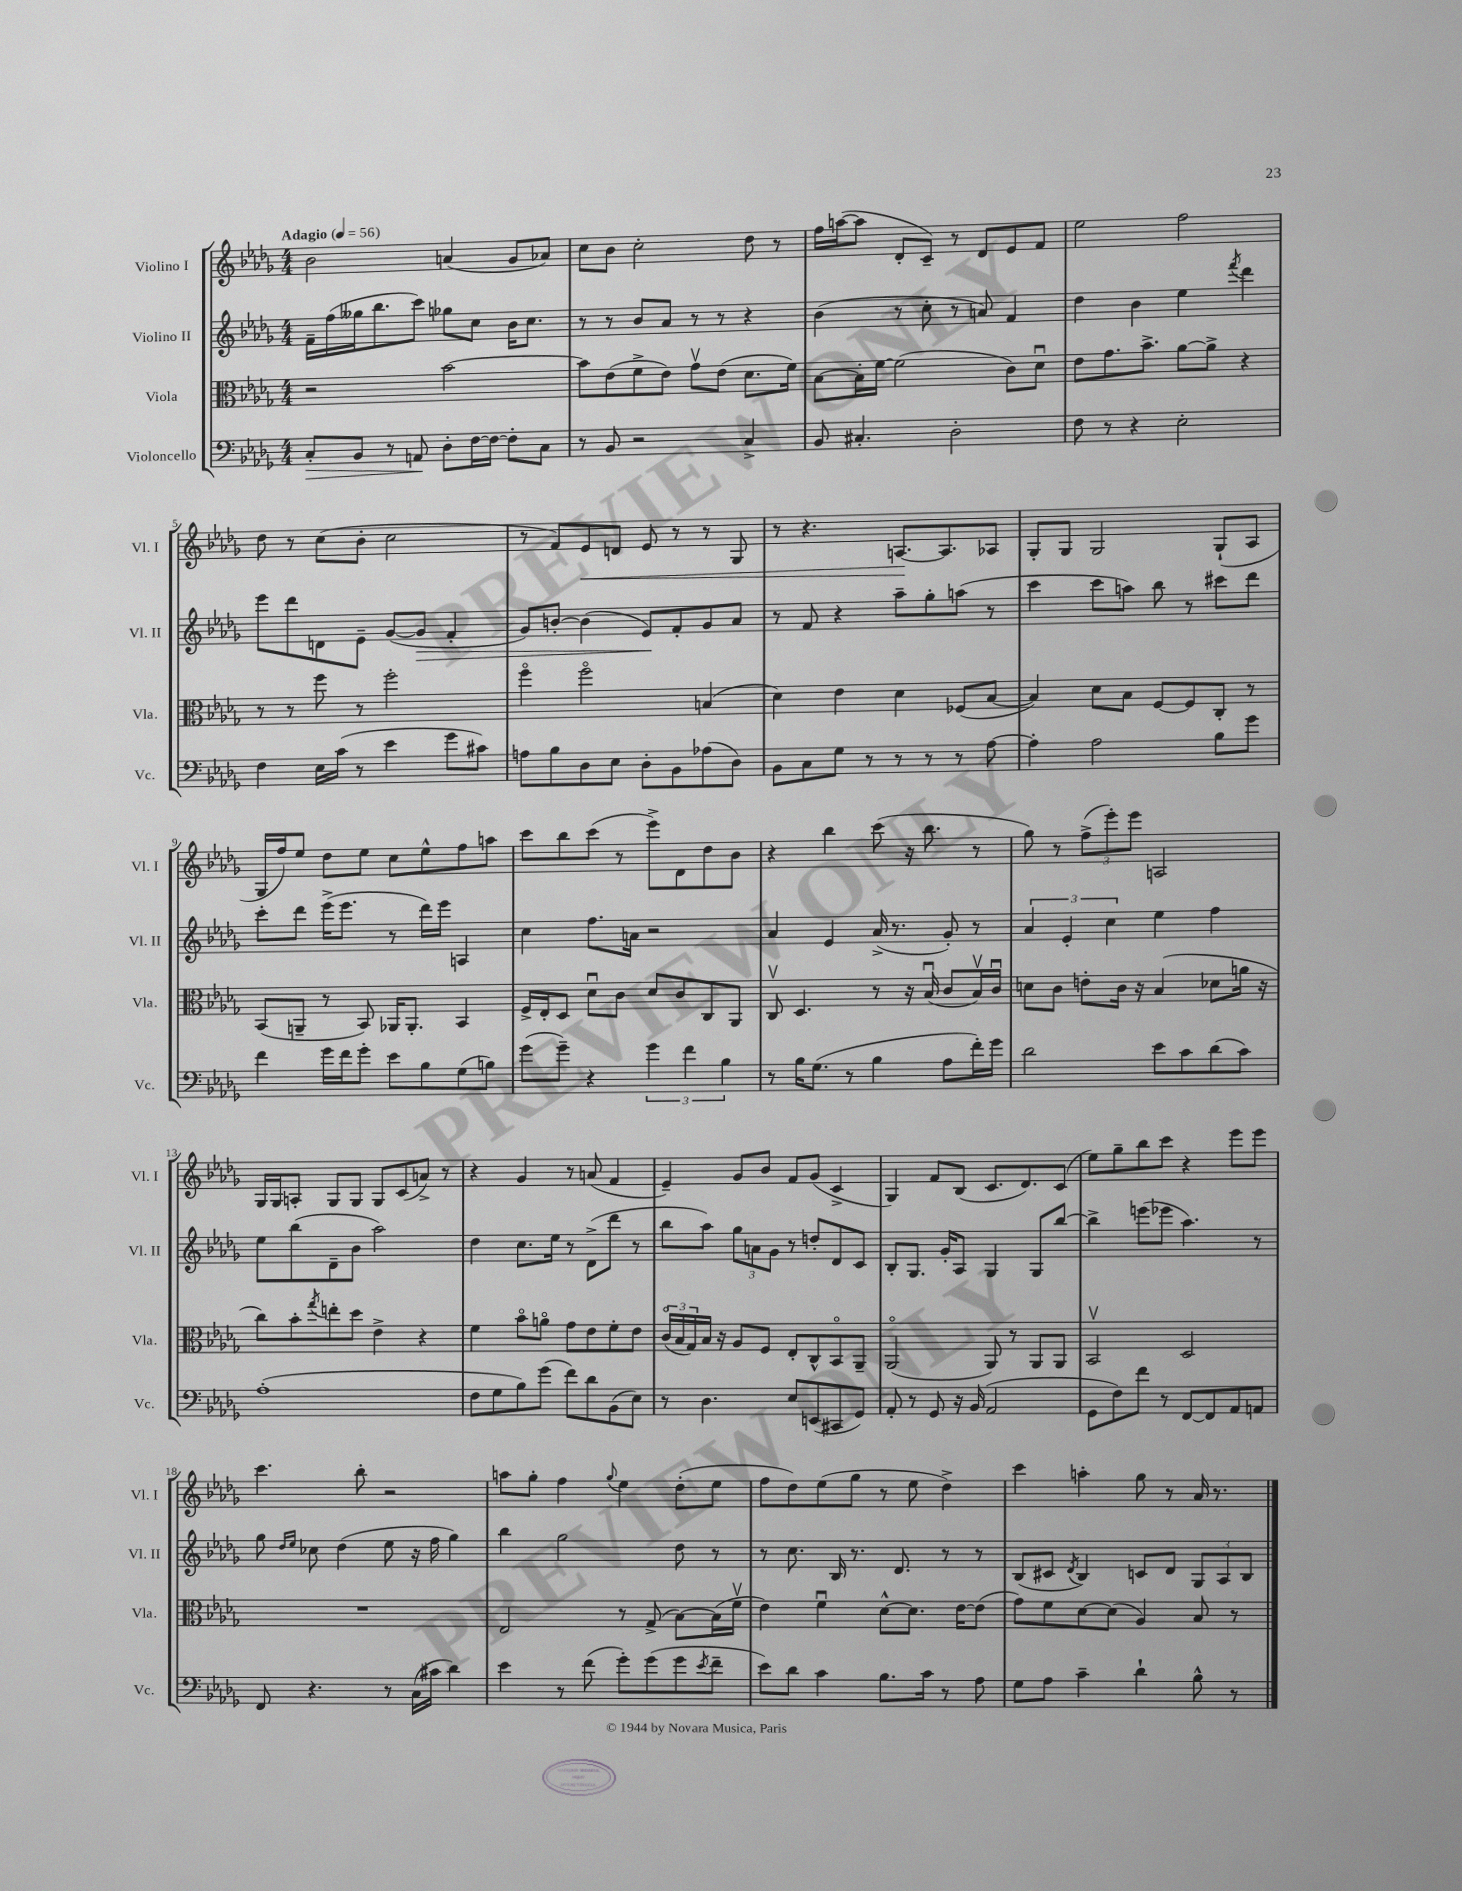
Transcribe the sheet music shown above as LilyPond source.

<<
\new StaffGroup <<
\new Staff = "s0" \with { instrumentName = "Violino I" shortInstrumentName = "Vl. I" } {
    \clef treble \key des \major \numericTimeSignature \time 4/4 \tempo "Adagio" 4 = 56
    bes'2 a'4( ges'8 aes'8) |
    c''8 bes'8 c''2-. des''8 r8 |
    f''16 a''16~( a''8 des'8-. c'8--) r8 des'8 ees'8 f'8 |
    ees''2 f''2 |
    des''8 r8 c''8( bes'8-. c''2 |
    r8 f'8) ees'8\< d'8 ees'8 r8 r8 ges8 |
    r8 r4. a8.~\! a8. aes8 |
    ges8-. ges8 ges2 ges8-!( aes8 |
    ges16 f''16) ees''8 des''8 ees''8 c''8 ees''8-^ f''8 a''8 |
    c'''8 bes''8 c'''8( r8 ees'''8->) des'8 des''8 bes'8 |
    r4 bes''4 c'''8( r16 bes''8. r8 |
    ges''8) r8 \tuplet 3/2 { f''8->( ees'''8-.) ees'''8 } a2 |
    ges16 ges16 a8-. ges8 ges8 ges8 c'8( a'8->) r8 |
    r4 ges'4 r8 a'8( f'4 |
    ees'4--) ges'8 bes'8 f'8 ges'8( c'4-> |
    ges4) f'8 bes8( c'8. des'8.) c'8( |
    ees''8) ges''8-- bes''8 c'''8 r4 ees'''8 ees'''8 |
    c'''4. bes''8-. r2 |
    a''8 ges''8-. f''4 \appoggiatura { ges''8 } ees''4 des''8-.( ees''8 |
    f''8 des''8) ees''8( ges''8 r8 ees''8 des''4->) |
    c'''4 a''4-. ges''8 r8 aes'16 r8. \bar "|." |
}
\new Staff = "s1" \with { instrumentName = "Violino II" shortInstrumentName = "Vl. II" } {
    \clef treble \key des \major \numericTimeSignature \time 4/4
    f'16-- f''16( geses''16 bes''8. c'''8) ges''8 c''8 bes'16 c''8. |
    r8 r8 bes'8 aes'8 r8 r8 r4 |
    bes'4( r8 c''8-. r8 a'8) f'4 |
    des''4 bes'4 ees''4 \acciaccatura { f'''8 } des'''4 |
    ees'''8 des'''8 d'8 ees'8-- ges'8~( ges'8\> f'4-. |
    ges'8) b'8~-. b'4( ees'8\!) f'8-. ges'8 aes'8 |
    r8 f'8 r4 aes''8-- ges''8-. a''8( r8 |
    c'''4 c'''8 a''8) bes''8 r8 cis'''8 des'''8 |
    c'''8-. des'''8 ees'''16->( ees'''8. r8 des'''16) ees'''16 a4 |
    c''4 f''8. a'16 r2 |
    aes'4 ees'4 aes'16->( r8. ges'8-.) r8 |
    \tuplet 3/2 { aes'4 ees'4-. c''4 } ees''4 f''4 |
    ees''8 bes''8( des'8-- bes'8 aes''2) |
    des''4 c''8. ees''16 r8 des'8->( des'''8 r8 |
    bes''8 aes''8) \tuplet 3/2 { ges''8 a'8 ges'8 } r8 d''8-. des'8 c'8 |
    bes8-. ges8. ges'16-. aes8 ges4 ges8 bes''8~ |
    bes''4-> e'''8( ees'''8 aes''4.) r8 |
    ges''8 \grace { des''16 ees''16 } ces''8 des''4( ees''8 r16 f''16 ges''4) |
    bes''4 ges''2 des''8 r8 |
    r8 c''8. bes16 r8. des'8. r8 r8 |
    bes8( cis'8 \acciaccatura { des'8 } bes4) c'8 des'8 \tuplet 3/2 { ges8 aes8 bes8 } \bar "|." |
}
\new Staff = "s2" \with { instrumentName = "Viola" shortInstrumentName = "Vla." } {
    \clef alto \key des \major \numericTimeSignature \time 4/4
    r2 bes'2~ |
    bes'8 ees'8( f'8-> ees'8) ges'8\upbow ees'8( des'8. f'16) |
    bes8~ bes16-. f'16~ f'2( c'8) des'8\downbow |
    ees'8 ges'8. bes'8.-> aes'8~ aes'8-> r4 |
    r8 r8 f''8 r8 f''2-. |
    f''4\flageolet f''2\flageolet b4( |
    des'4) ees'4 des'4 fes8( bes8~ |
    bes4) des'8 bes8 f8~ f8 c8-. r8 |
    bes,8( a,8-- r8 bes,8) aes,16 aes,8.-. bes,4 |
    f16-> ees16-. des8 des'8\downbow c'8 des'8 c'8 c8 aes,8 |
    c8\upbow des4. r8 r16 bes16\downbow( c'8 bes16\upbow) c'16\downbow |
    d'8 c'8 e'8-. c'16 r16 bes4( des'8 a'16 r16 |
    c''8) bes'8-. \acciaccatura { ges''8 } e''8-. des''8 ees'4-> r4 |
    f'4 bes'8\flageolet a'8\flageolet ges'8 ees'8 f'8-. ees'8 |
    \tuplet 3/2 { c'16\flageolet( bes16 ges16) } bes16 r16 aes8 f8 ees8-. c8-^ bes,8\flageolet aes,8-- |
    aes,2\flageolet( aes,8) r8 aes,8 aes,8 |
    bes,2\upbow des2 |
    R1 |
    ees2 r8 ges8->( bes8~) bes16( f'16\upbow |
    ees'4) f'4\downbow des'8~-^ des'8. ees'16~ ees'8( |
    ges'8) f'8 des'8~ des'8( aes4) bes8 r8 \bar "|." |
}
\new Staff = "s3" \with { instrumentName = "Violoncello" shortInstrumentName = "Vc." } {
    \clef bass \key des \major \numericTimeSignature \time 4/4
    c8-.\> bes,8 r8 a,8\! des8-. f16~ f16~ f8-. c8 |
    r8 bes,8 r2 c4-> |
    bes,8 cis4.-. des2-. |
    f8 r8 r4 ees2-. |
    f4 ees16 c'16( r8 ees'4 ges'8 cis'8) |
    a8 bes8 des8 ees8 des8-. bes,8 aes8( des8) |
    bes,8 c8 ges8 r8 r8 r8 r8 aes8~ |
    aes4-. aes2 bes8 ges'8 |
    f'4 ges'16 f'16 ges'8-. ees'8 bes8 ges8( b8) |
    ges'8( ges'8--) r4 \tuplet 3/2 { ges'4 f'4 bes4 } |
    r8 bes16 ges8.( r8 bes4 aes8 f'16-.) ges'16 |
    des'2 ees'8 c'8 des'8( c'8) |
    aes1-.( |
    f8 ges8 bes8) ges'8( f'8) des'8 bes,8( ees8) |
    r8 des4. ees8 e,8( cis,8 ges,8) |
    aes,8-. r8 ges,8 r16 bes,16( aes,2 |
    ges,8 f8) f'8 r8 f,8~ f,8 aes,8 a,8 |
    f,8 r4. r8 c16( cis'16 des'4) |
    ees'4 r8 f'8( ges'8-.) ges'8( ges'8 \acciaccatura { ees'8 } f'8-- |
    ees'8) des'8 c'4 bes8. c'16 r8 aes8 |
    ges8 aes8 c'4-- des'4-! bes8-^ r8 \bar "|." |
}
>>
>>
